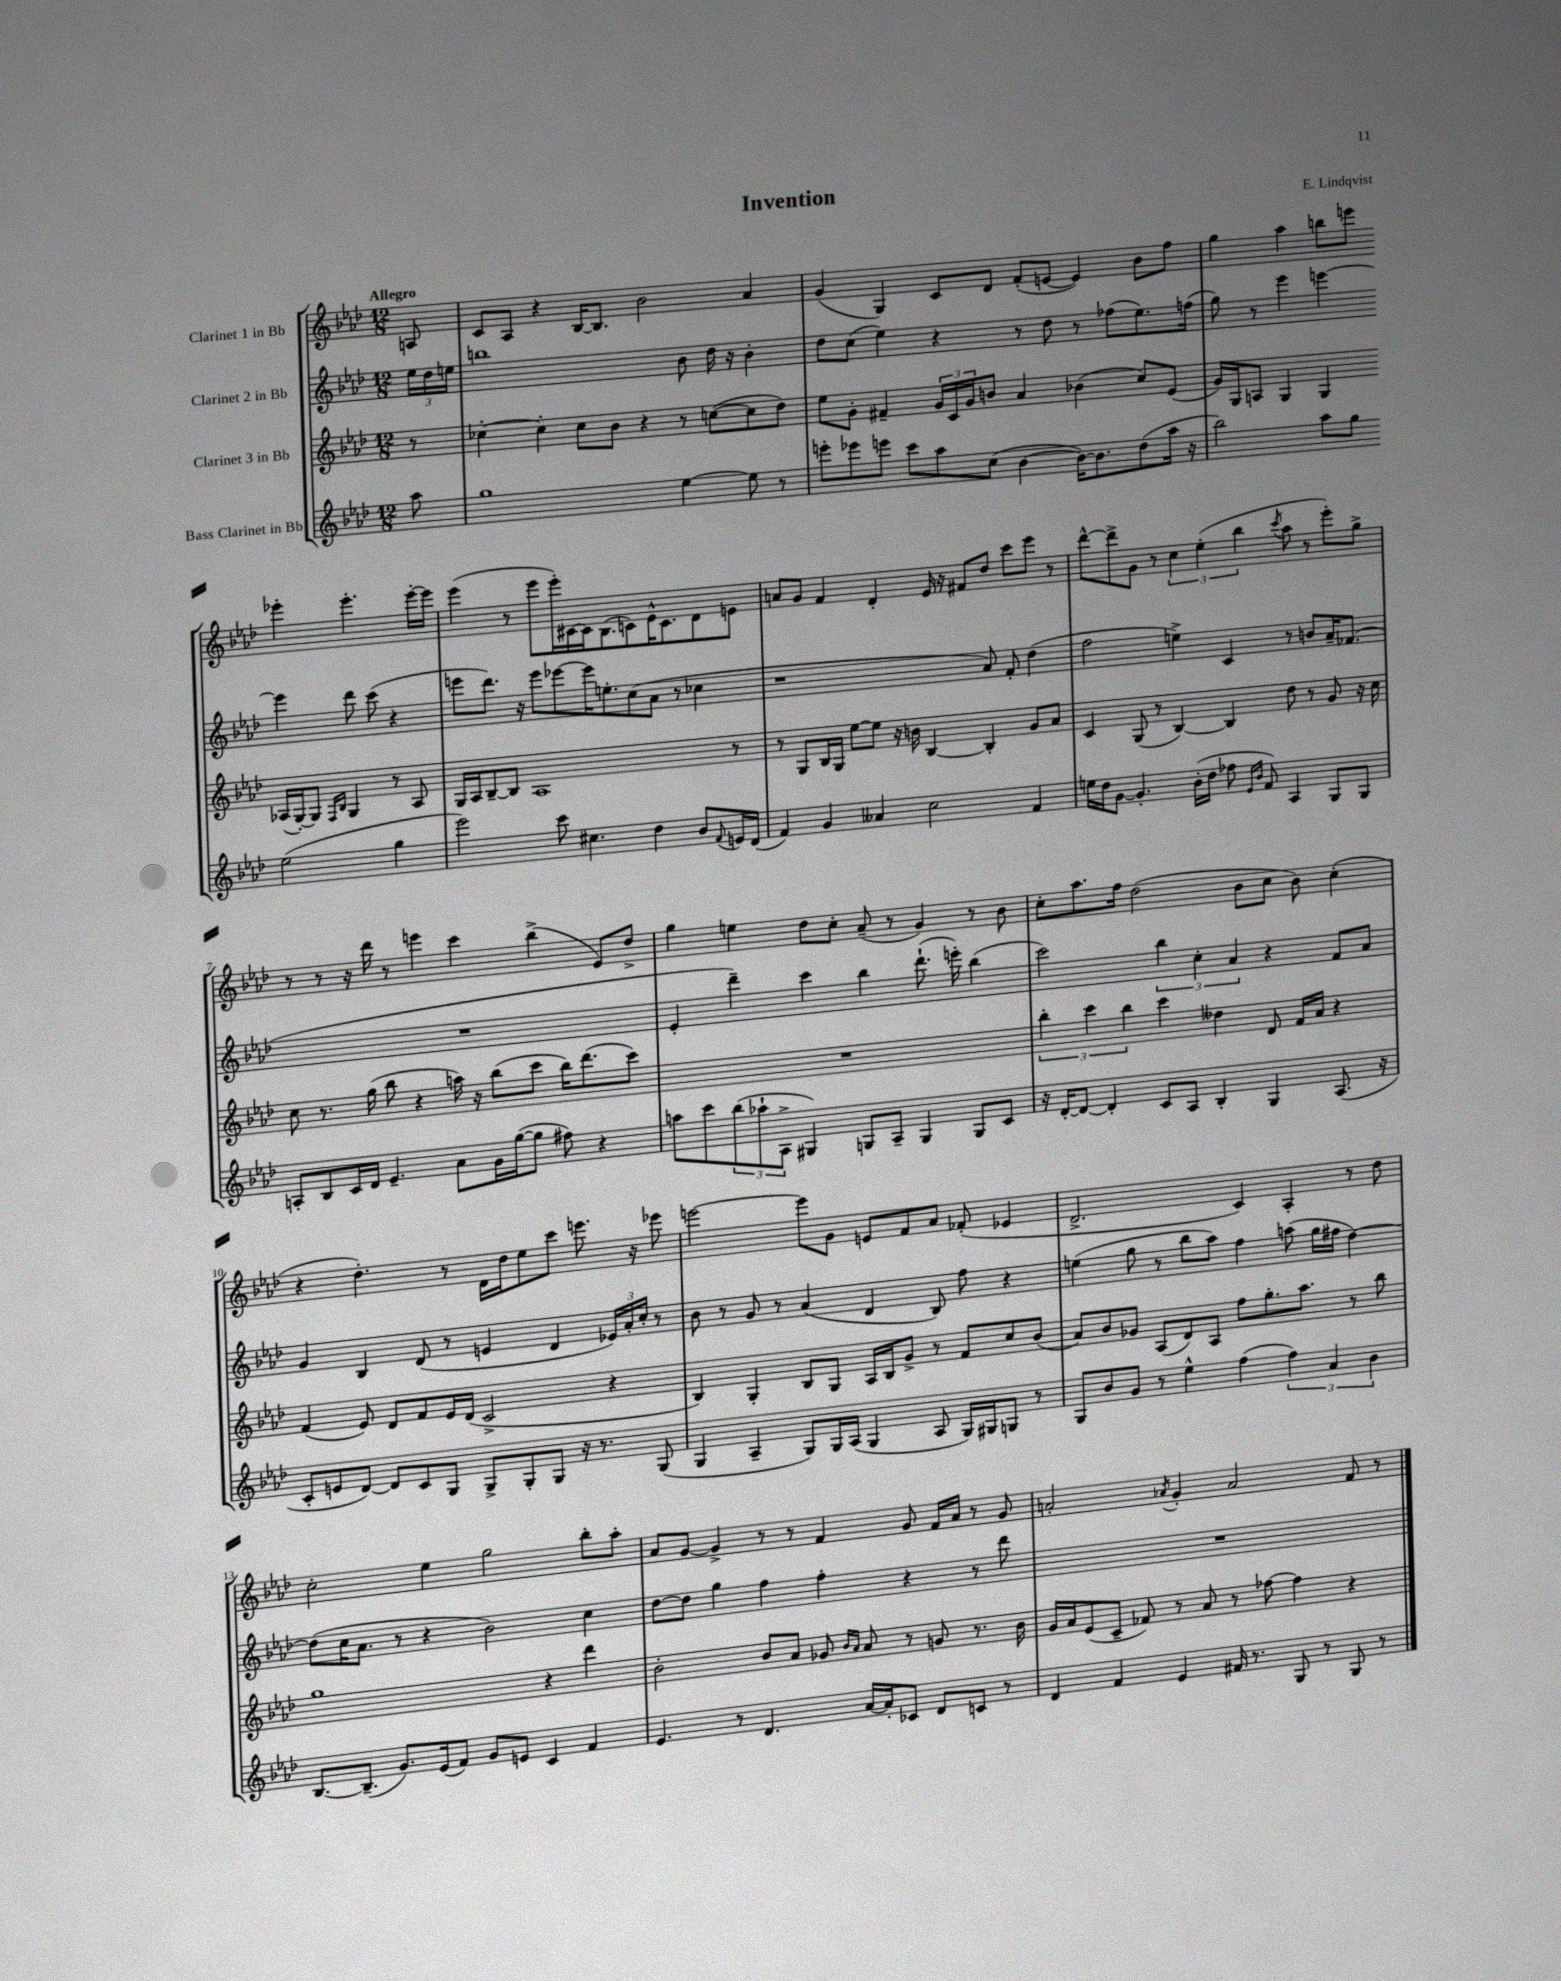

**kern	**kern	**kern	**kern
*part4	*part3	*part2	*part1
*staff4	*staff3	*staff2	*staff1
*I"Bass Clarinet in Bb	*I"Clarinet 3 in Bb	*I"Clarinet 2 in Bb	*I"Clarinet 1 in Bb
*clefG2	*clefG2	*clefG2	*clefG2
*k[b-e-a-d-]	*k[b-e-a-d-]	*k[b-e-a-d-]	*k[b-e-a-d-]
*M12/8	*M12/8	*M12/8	*M12/8
=	=	=	=
!	!	!	!LO:TX:a:B:t=Allegro
8aa-\	8r	24ee-\LL	8An/
.	.	24dd-\	.
.	.	24een\JJ	.
=1	=1	=1	=1
1gg	[4cc-X'\	1bbn	8c/L
.	.	.	8A-/J
.	4cc-'\]	.	4r
.	8cc-\L	.	[16B-/KL
.	.	.	8.B-/J]
.	8b-\J	.	.
.	4r	.	2b-\
[4ee-\	8r	8b-\	.
.	([8ccn\L	16dd-\	.
.	.	16r	.
8ee-\]	8cc\]	4b-'\	4a-/
8r	8dd-\J)	.	.
=2	=2	=2	=2
8eeen'\L	8ee-\L	8dd-\L	(4g/
8eee-X\	8g'\J	(8cc\J	.
8eeen\J	4f#X~/	4ee-\)	4G/)
8ccc\L	.	.	.
8aa-\	24g/LL	4r	8c/L
.	24c/	.	.
.	24g/J	.	.
(8cc\J	8bn/J	.	8d-/J
[4b-\	4a-/	8r	(8f'/L
.	.	8dd-\	[8en/J
16b-\KL_)	(4b-X\	8r	4e/])
8.b-\]	.	.	.
.	.	(8ff-X\L	.
(8dd-\	8cc/L)	8.ee-\)	8b-\L
16aa-\Jk	(8e-/J	.	8ff\J
16r	.	(16ffn\Jk	.
=3	=3	=3	=3
2bb-\)	16g/LL)	8gg\)	4gg\
.	16G/J	.	.
.	8An/J	8r	.
.	4G/	4eee-\	4aa-\
8aa-\L	4G/	[4eeen\	8bbn\L
8gg\J	.	.	8eeen\J
(2ee-\	(16A-X/LL	4eee\]	4eee-X'\
.	[16G'/J)	.	.
.	8G/J]	.	.
.	16qqF/LL	.	.
.	16qqB-/JJ	.	.
.	4G/	8ddd-\	4.eee-'\
.	.	(8ccc\	.
4gg\	8r	4r	.
.	8A-/	.	[16eee-'\LL
.	.	.	16eee-\JJ]
!!LO:LB:g=z
=4	=4	=4	=4
2eee-\)	16G/LL	8eeen\L	(4eee-\
.	16A-/J	.	.
.	[8B-~/	8.ddd-\J)	.
.	8B-/J]	.	8r
.	.	16r	.
.	1A-	8eee\L	8eee-\L
8ccc\	.	[8eee-X\	16eee-'\L)
.	.	.	[16c#X\
4.cc#X\	.	16eee-\K]	16c#\J]
.	.	8.een'\	(8.B-\
.	.	(8cc\	8cn\)
4dd-\	.	8a-\J	16e-^^\K
.	.	.	8.c\
.	.	8r	.
8b-/L	.	4cc-X\	8d-\
8qqf/	.	.	.
16en/L	8r	.	8en\J
(16d-/JJ	.	.	.
=5	=5	=5	=5
4f/)	8r	1r	8an/L
.	8G/L	.	8g/J
4g/	16B-/L	.	4f/
.	16G/JJ	.	.
.	[8ee-\L	.	.
4a--X/	8ee-\J]	.	4d-'/
.	16r	.	.
.	16bn\	.	.
2cc\	[4B-/	.	16e-/
.	.	.	16r
.	.	.	8f#X/L
.	4B-'/]	8a-/)	8dd-/J
.	.	8f'/	8ccc\L
4f/	8g/L	(4dd-\	8eee-\J
.	8a-/J	.	8r
=6	=6	=6	=6
16een\LL	4c/	2ff\	[8ddd-^^\L
16dd-\J	.	.	.
[8g\J	.	.	8ddd-^\]
4.g'/]	(8G/	.	8g\J
.	8r	.	8r
.	[4B-/)	4een^\)	6cc\
(16b-'\LL	.	.	.
.	.	.	(6ee-'\
16dd-\JJ	.	.	.
8ff-X\	4B-/]	4c/	.
.	.	.	6bb-\
16qqe-/LL	.	.	.
16qqb-/JJ	.	.	.
8f/)	.	.	.
.	.	.	8qccc/
4A-/	8dd-\	8r	8aa-\
.	8r	8bn/L	8r
8G/L	8g/	16a-~/K	8eee-'\L)
.	.	(8.f-X/J	.
8G/J	16r	.	8gg^\J
.	16cc\	.	.
!!LO:LB:g=z
=7	=7	=7	=7
8An'/L	8cc\	1.r	8r
8B-/	8.r	.	8r
16c/L	.	.	16r
16d-/JJ	(16gg\	.	16ddd-\
4.e-~/	8bb-\	.	8r
.	4r	.	4eeen\
8a-\L	16aan\)	.	4ccc\
.	16r	.	.
16g\L	(8bb-\L	.	.
([16gg\J	.	.	.
8gg\J]	8ccc\J	.	(4bb-^\
8ff#X\)	16bb-\KL)	.	.
.	(8.ddd-\	.	.
4r	.	.	8e-/L)
.	8ccc\J)	.	8dd-^/J
=8	=8	=8	=8
8aan\L	1.r	4e-'/	4gg\
8ccc\	.	.	.
(12bb-\	.	4ddd-~\)	4een\
12aa-X`\	.	.	.
12A-^\J	.	.	.
4G#X/)	.	4ccc\	8dd-\L
.	.	.	8cc'\J
8Gn/L	.	4bb-\	(8a-~/
8A-~/J	.	.	8r
4G/	.	(8.ddd-`\	4g/)
.	.	16eeen'\)	.
8G/L	.	(4bb-\	8r
8c/J	.	.	8b-\
=9	=9	=9	=9
16r	6bb-'\	2ccc\)	8cc'\L
[16d-'/KL	.	.	.
8d-/J_	.	.	8.aa-\
.	6ccc\	.	.
4d-'/]	.	.	.
.	.	.	16ff\Jk
.	6bb-\	.	.
.	.	.	(2dd-\
8c/L	4ccc\	6bb-\	.
8A-/J	.	.	.
.	.	6cc'\	.
4B-'/	4dd--X\	.	.
.	.	6a-/	.
.	.	.	8b-\L
4G/	8d-/	4r	8cc\J
.	16f/LL	.	8b-\)
.	16a-/JJ	.	.
(8.A-/	4r	8f/L	(4cc'\
.	.	8a-/J	.
16r	.	.	.
!!LO:LB:g=z
=10	=10	=10	=10
8c'/L	(4f/	4g/	4r
8en/	.	.	.
[8d-/J)	8e-/)	4B-/	4.dd-'\)
8d-/L]	8d-/L	.	.
8c/	8f/	(8d-/	.
8G/J	16e-/L	8r	8r
.	(16d-/JJ	.	.
8G^/L	2c^/	4en/	16d-\LL
.	.	.	16dd-\J
8G'/	.	.	8ee-\
8G/J	.	4d-/	8ccc\J
16r	.	.	8.eeen\
8.r	.	.	.
.	4r	24e-X/LL)	.
.	.	24a-'/	.
.	.	.	16r
.	.	24cc'/JJ	.
(8G/	.	8r	8eee-X\
=11	=11	=11	=11
4G/	4B-/)	8b-\	[2eeen\
.	.	8r	.
4A-~/	4G'/	8g/	.
.	.	8r	.
8G/L)	8B-/L	(4a-/	8eee\L]
16G/L	8G/J	.	8g\J
(16A-/JJ	.	.	.
4G/	16A-/LL	4d-/	8en/L
.	16B-/J	.	.
.	8g^/J	.	8f/
8A-/	8r	8B-/)	8a-/J
16G/LL)	8f/L	8ff\	(8f-X'/
16G#X/J	.	.	.
8Gn/J	8cc/	4r	4e-X/
8r	(8b-/J	.	.
=12	=12	=12	=12
8G/L	8a-/L)	(4een\	2.d-^/
8b-/	8b-/	.	.
8g/J	8g-X/J	8gg\	.
8r	(8A-/L	8r	.
4ee-^^\	8d-/)	8bb-\L	.
.	8A-/J	8aa-\J)	.
(4ff\	8ff\L	4ff\	4c/)
.	8.gg'\	.	.
6ff\)	.	(8aan\	4A-'/
.	8.aa-\J	.	.
.	.	16gg\LL	.
6a-/	.	.	.
.	.	16ff#X\JJ	.
.	8r	[4dd-\)	8r
6b-\	.	.	.
.	8bb-\	.	8dd-\
!!LO:LB:g=z
=13	=13	=13	=13
[8.B-/L	1gg	(8dd-\L]	2cc'\
.	.	16cc\K	.
(8.B-~/J]	.	8.a-\J	.
8.g/L)	.	8r	.
.	.	4r	4ee-\
(16e-/k	.	.	.
8f/J)	.	.	.
8g/L	.	2b-\)	2gg\
8en/J	.	.	.
4c/	4r	.	.
4f/	4ddd-\	4cc\	8bb-'\L
.	.	.	8aa-'\J
=14	=14	=14	=14
4.e-/	2b-'\	[8dd-\L	8a-/L
.	.	8dd-\J]	[8g/J
.	.	4gg\	4g^/]
8r	.	.	.
4.d-/	8b-/L	4ff\	8r
.	8a-/J	.	8r
.	8g-X/	4ff'\	4f/
.	16qqb-/LL	.	.
.	16qqa-/JJ	.	.
[16a-/LL	8a-/	.	.
16a-'/J]	.	.	.
8c-X/J	8r	4r	8g/
8d-/L	8gn/	.	16f/LL
.	.	.	16a-/JJ
8cn/J	8.r	8r	8r
8r	.	8ddd-\	8g/
.	16b-\	.	.
=15	=15	=15	=15
4d-/	16g/LL	1.r	2an'/
.	16a-/J	.	.
.	(8e-/	.	.
4f/	8c~/J	.	.
.	8f-X/)	.	.
.	.	.	8qa-X/
4e-/	8r	.	4g'/
.	8a-/	.	.
16f#X/	8r	.	2a-/
8.r	.	.	.
.	[8ff-X\	.	.
8G/	4ff-\]	.	.
8r	.	.	.
8G/	4r	.	8f/
8r	.	.	8r
==	==	==	==
*-	*-	*-	*-
